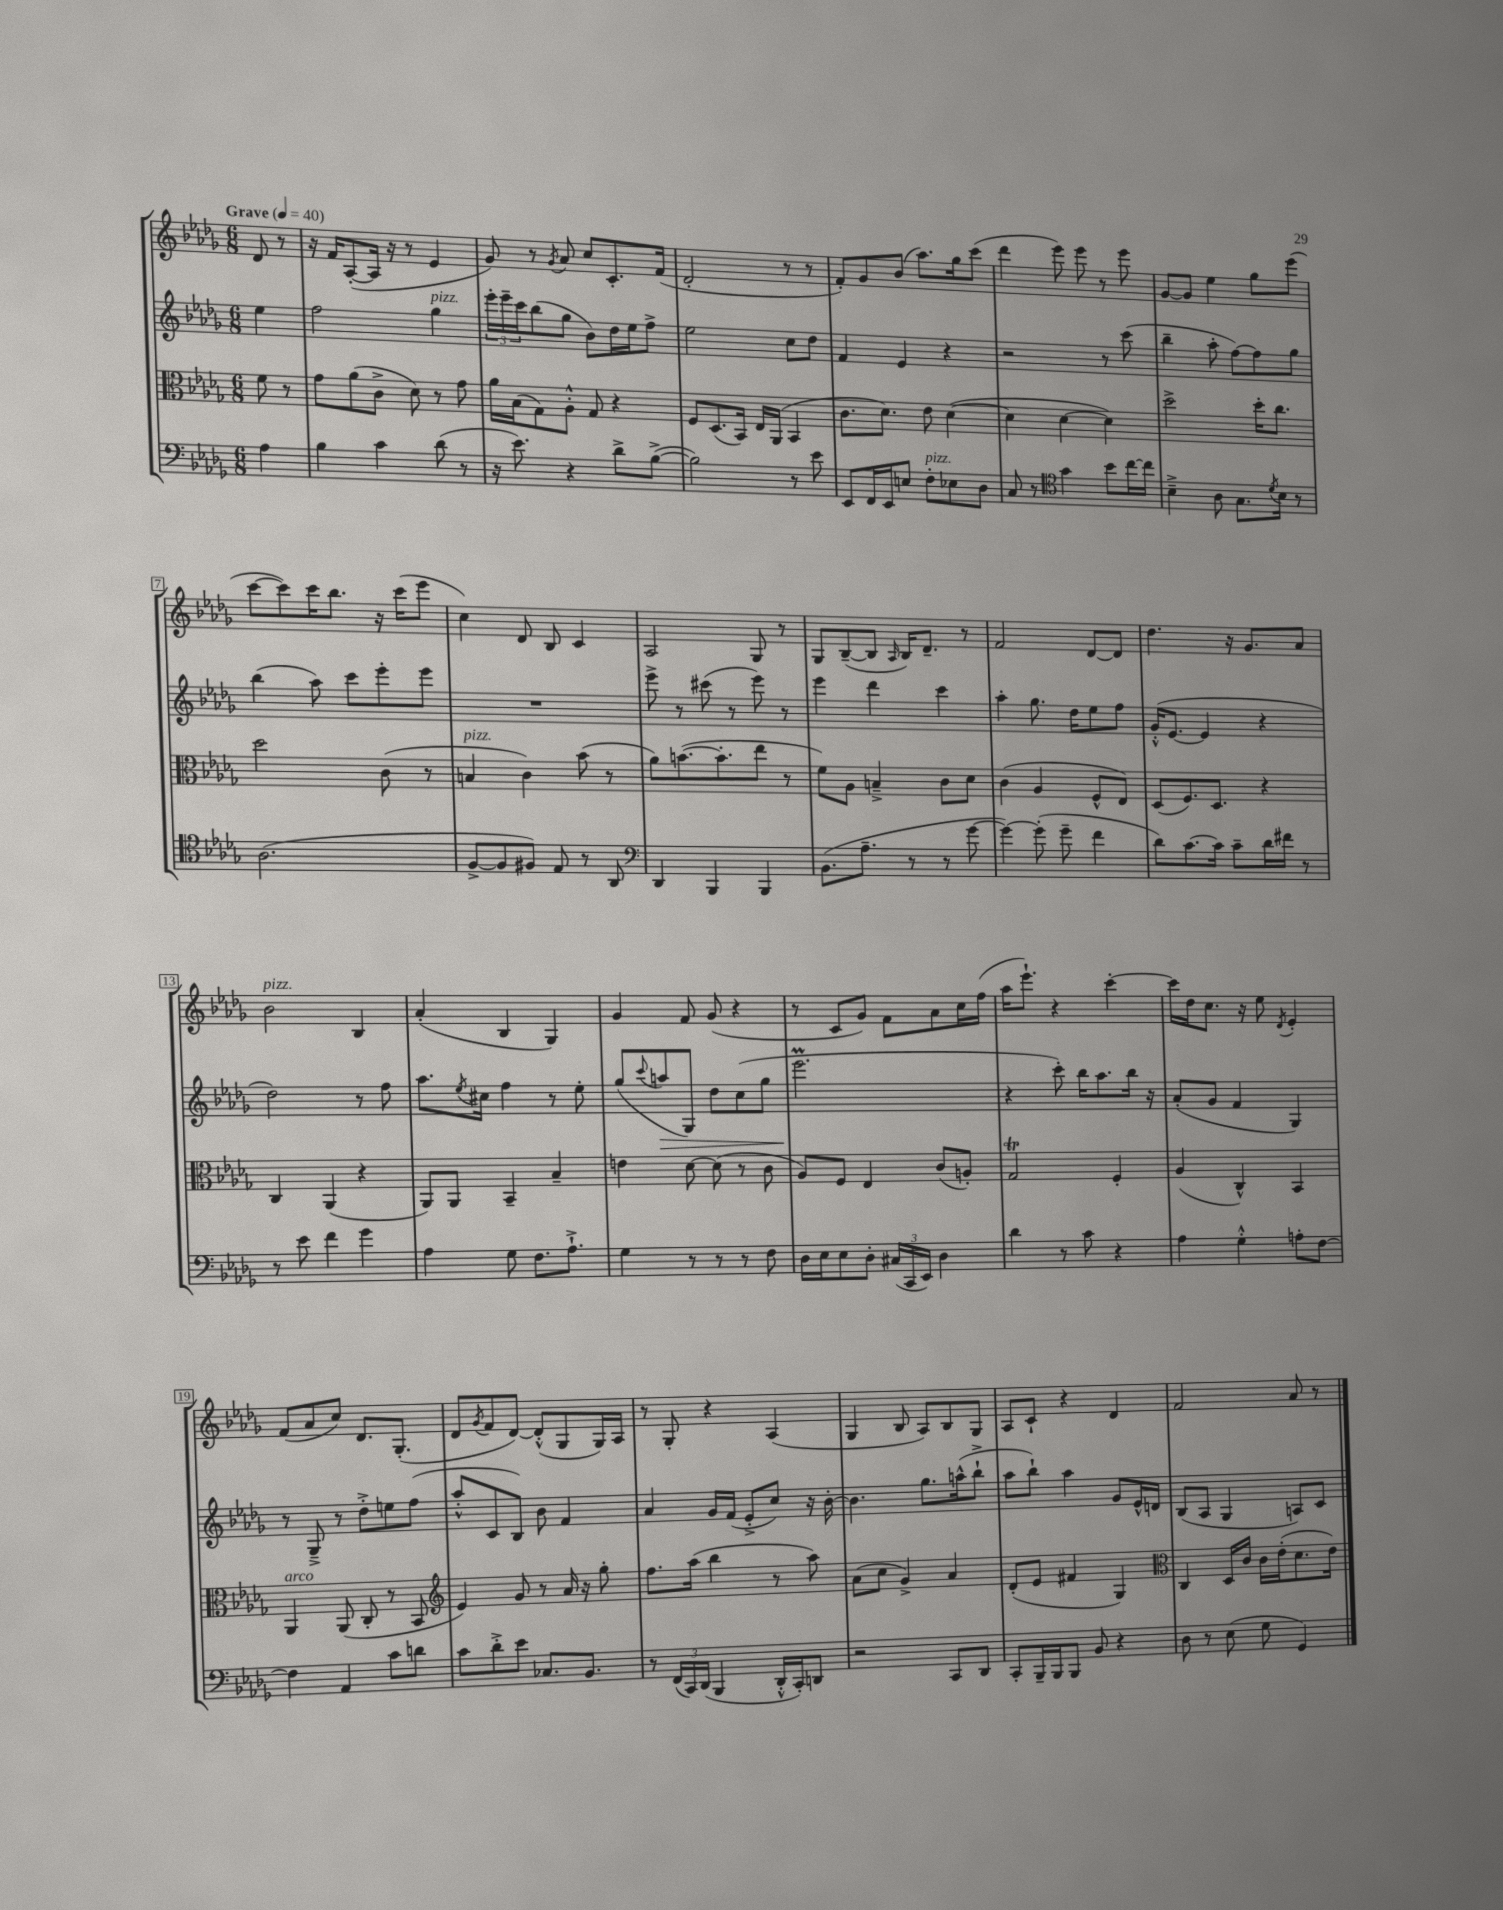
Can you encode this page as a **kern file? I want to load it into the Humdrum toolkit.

**kern	**kern	**kern	**kern
*staff4	*staff3	*staff2	*staff1
*clefF4	*clefC3	*clefG2	*clefG2
*k[b-e-a-d-g-]	*k[b-e-a-d-g-]	*k[b-e-a-d-g-]	*k[b-e-a-d-g-]
*M6/8	*M6/8	*M6/8	*M6/8
*MM40	*MM40	*MM40	*MM40
4A-	8f	4ee-	8d-
.	8r	.	8r
=	=	=	=
4B-	8g-	2ff	16r
.	.	.	16f
.	(8a-	.	([8A-'
4c	8c^	.	16A-]
.	.	.	16r
.	8d-)	.	8r
(8d-	8r	4gg-	4e-
8r	8g-	.	.
=	=	=	=
16r	16a-	24eee-'	8g-)
.	.	24eee-~	.
8.e-)	(16B-	.	.
.	.	24ccc	.
.	8G-)	(8bb-	8r
.	.	.	8qg-
4r	8A-'^^	8gg-	8a-
.	8G-	8b-)	8cc
8d-^	4r	16dd-	8.c'
.	.	16ee-	.
([8B-^	.	8ff^	.
.	.	.	(16f
=	=	=	=
2B-])	8F	2ee-	2d-'
.	(8.D-	.	.
.	16BB-)	.	.
.	16E-	.	.
.	(16AA-	.	.
8r	4BB-	8cc	8r
8e-	.	8dd-	8r
=	=	=	=
8EE-	8.c	4f	8f')
16FF	.	.	8g-
16EE-	8.d-)	.	.
8E	.	4e-	(8b-
8F'	8e-	.	8.aa-)
8E-	([4d-	4r	.
.	.	.	16gg-
8D-	.	.	(8ccc
=	=	=	=
8C	4d-]	2r	4ddd-
8r	.	.	.
*clefC4	*	*	*
4g-	[4d-	.	8eee-)
.	.	.	8eee-
8b-	4d-])	8r	8r
[16cc	.	(8ccc	8eee-
16cc]	.	.	.
=	=	=	=
4B-~^	2dd-^	4bb-~	[8g-
.	.	.	8g-]
8A-	.	8aa-'	4ee-
8.G-	.	[8ff)	.
.	16dd-'	8ff]	8gg-
8qd-	.	.	.
16B-	8.cc	.	.
8r	.	8gg-	(8eee-
=	=	=	=
(2.A-	2dd-	(4bb-	[8ccc
.	.	.	8ccc])
.	.	8aa-)	16ccc
.	.	.	8.bb-
.	.	8ccc	.
.	(8c	8eee-'	16r
.	.	.	(16ccc
.	8r	8eee-	8eee-
=	=	=	=
[8F^	4B	2.r	4cc)
8F]	.	.	.
8F#)	4c)	.	8d-
8E-	.	.	8B-
8r	(8b-	.	4c
8AA-	8r	.	.
=	=	=	=
*clefF4	*	*	*
4DD-	8a-)	8eee-^	2A-
.	([8.b	8r	.
4BBB-	.	(8ccc#	.
.	8.b']	.	.
.	.	8r	.
4BBB-	8ee-	8eee-)	8G-
.	8r	8r	8r
=	=	=	=
(8.BB-	8f)	4eee-	8G-
.	8A-	.	([8B-~
8.A-~	.	.	.
.	4B~^	4ddd-	8B-]
.	.	.	16qqA-
8r	.	.	16B-)
.	.	.	8.d-~
8r	8c	4ccc	.
[8g-	8d-	.	8r
=	=	=	=
4g-_)	(4c	4aa-'	2f
(8g-']	4A-	8.gg-	.
8g-~	.	.	.
.	.	16dd-	.
4f	8F^^	8ee-	[8d-
.	8E-)	8ff	8d-]
=	=	=	=
8d-)	(8D-	(16g-'^^	4.dd-
.	.	[8.e-	.
[8.c	8.F)	.	.
.	.	4e-]	.
16c]	8.D-	.	.
8c~	.	.	16r
.	.	.	8.g-
16d-	4r	4r	.
16f#	.	.	.
8r	.	.	8a-
=	=	=	=
8r	4C	2dd-)	2b-
8e-	.	.	.
4f	(4AA-	.	.
4g-	4r	8r	4B-
.	.	8ff	.
=	=	=	=
4A-	8AA-)	8.aa-	(4a-'
.	8AA-	.	.
.	.	8qee-	.
.	.	16cc#	.
8G-	4BB-~	4ff	4B-
8.F	.	.	.
.	4B-~	8r	4G-)
8.A-`^	.	.	.
.	.	8ee-'	.
=	=	=	=
4G-	4e	(8gg-	4g-
.	.	8qqccc	.
.	.	8aa	.
8r	[8d-	8G-)	8f
8r	(8d-]	8dd-	(8g-
8r	8r	(8cc	4r
8F	8c	8gg-	.
=	=	=	=
16D-	8A-)	2.eee-	8r
16E-	.	.	.
8E-	8F	.	8c
8D-'	4E-	.	8g-)
(24C#	.	.	8f
24CC	.	.	.
24EE-)	.	.	.
4D-	(8c	.	8a-
.	8A')	.	16cc
.	.	.	(16ff
=	=	=	=
4d-	2G-	4r	16aa-
.	.	.	8.eee-`)
8r	.	8ccc')	4r
8c	.	16bb-	.
.	.	8.aa-	.
4r	4F'	.	[4ccc'
.	.	16bb-	.
.	.	16r	.
=	=	=	=
4A-	(4A-	(8a-'	16ccc]
.	.	.	16dd-
.	.	8g-	8.cc
4G-'^^	4C^^)	4f	.
.	.	.	16r
.	.	.	8ee-
.	.	.	8qd-
8A'	4BB-	4G-)	4e-'
[8F	.	.	.
=	=	=	=
4F]	4AA-	8r	(8f
.	.	8G-~^	8a-
4AA-	(8AA-	8r	8cc)
.	8C'	8dd-'^	8.d-
8c	8r	8ee	.
.	.	.	(8.G-'
8d	8BB-	(8ff	.
=	=	=	=
*	*clefG2	*	*
8c	4e-)	8aa-'^^	8d-
.	.	.	8qg-
8d-'^	.	8c	8f
8e-	8g-	8B-)	[8d-)
8.C-	8r	8b-	(8d-'^^]
.	16a-	4f	8G-
8.BB-	16r	.	.
.	8gg-'	.	16G-)
.	.	.	16A-
=	=	=	=
8r	8.ff	4a-	8r
(24FF	.	.	8G-'
24CC)	.	.	.
.	(16aa-	.	.
(24DD-	.	.	.
4BBB-	4bb-	16g-	4r
.	.	(16f	.
.	.	8e-'^	.
16DD-'^^	8r	8cc)	(4A-
16CC')	.	.	.
8DD	8aa-)	16r	.
.	.	[16b-'	.
=	=	=	=
2r	(8a-	4.b-]	4G-
.	8cc	.	.
.	4g-^)	.	8B-
.	.	8.gg-	8A-)
8CC	4a-	.	8B-
.	.	(16aa^^	.
8DD-	.	8bb-`^	8G-
=	=	=	=
8CC'	(8d-'	8aa-	8A-
16BBB-~	8e-	8bb-`)	8c`
16BBB-	.	.	.
8BBB-	4f#	4aa-	4r
8BB-	.	.	.
4r	4G-)	8g-	4d-
.	.	16e-^^	.
.	.	16d	.
=	=	=	=
*	*clefC3	*	*
8D-	4C	(8B-	2f
8r	.	8A-	.
(8E-	16D-	4G-	.
.	16c	.	.
8G-	16c	.	.
.	(16e-'	.	.
4GG-)	8.d-	8A)	8a-
.	.	8c	8r
.	16e-)	.	.
==	==	==	==
*-	*-	*-	*-
